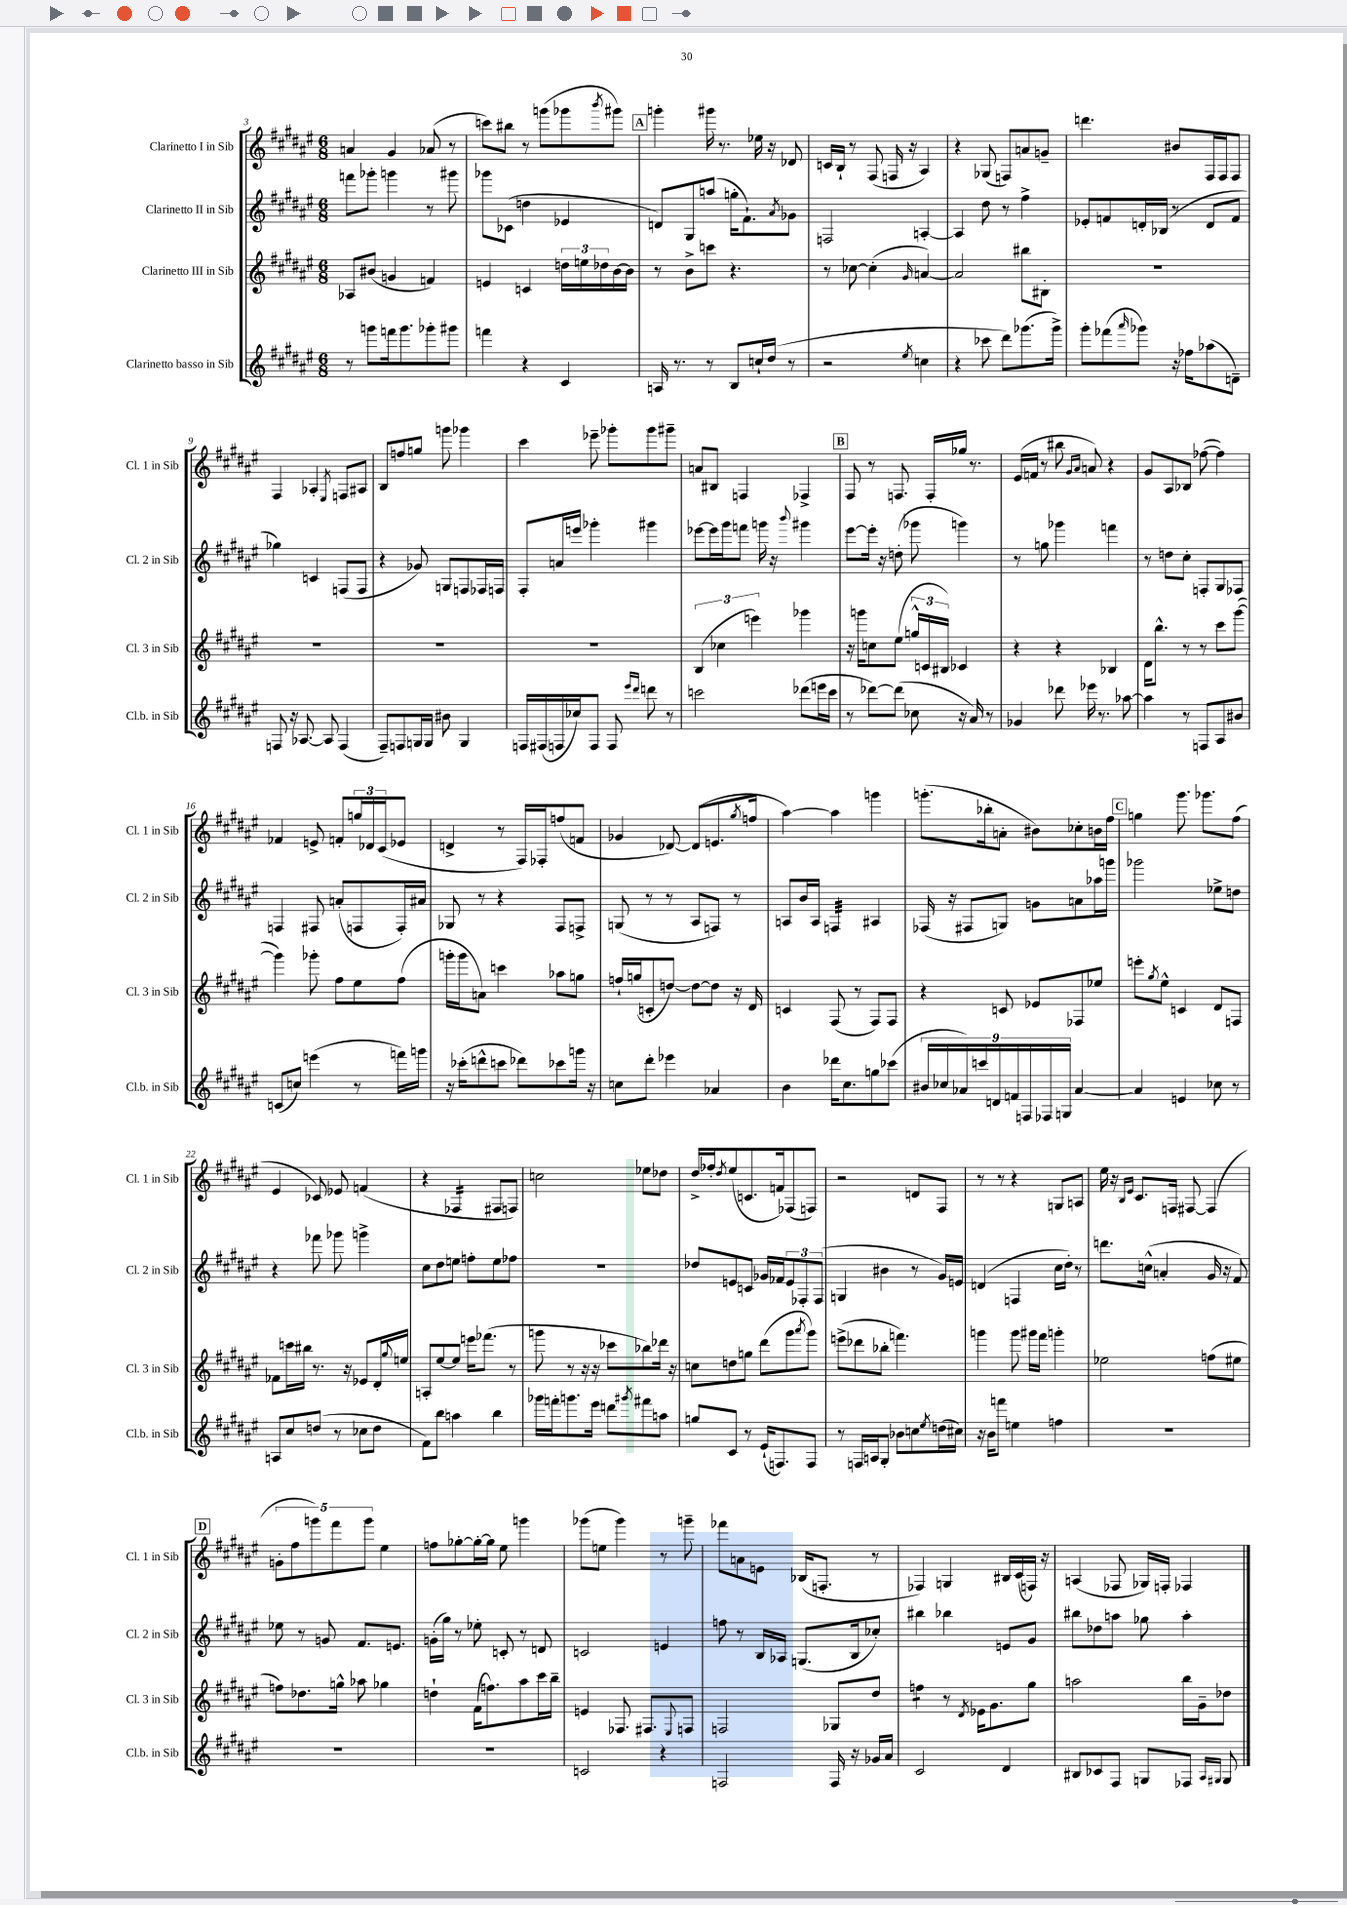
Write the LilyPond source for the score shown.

<<
\new StaffGroup <<
\new Staff = "s0" \with { instrumentName = "Clarinetto I in Sib" shortInstrumentName = "Cl. 1 in Sib" } {
    \clef treble \key fis \major \numericTimeSignature \time 6/8
    a'4 gis'4 aes'8( r8 |
    c'''8) bis''8 r8 g'''8( ges'''8 \acciaccatura { b'''8 } gis'''8) |
    \mark \markup { \box "A" } g'''4-. gis'''16 r8. ees''16 r16 des'8 |
    c'16 b16-! r8 fis8( f16 r16 ais4) |
    r4 ges8( f8) a'8 g'8-- |
    d'''4. bis'8 fis16 fis16 fis8 |
    fis4 aes4-. \acciaccatura { eis8 } f8 ais8 |
    b8 f''8 g''8 g'''8 ges'''4 |
    cis'''4 ees'''8-- ges'''8-. ges'''8 gis'''8-- |
    a'8 bis8 f4 fes4-> |
    \mark \markup { \box "B" } fis8 r8 f8. f16-. ges''16 r8. |
    eis'16( f'16 r8 bis''8 \grace { gis'16 ais'16 } a'8) r4 |
    gis'8 ais8 bes8 fes''8~( fes''4) |
    fes'4 e'8-> f'8-. \tuplet 3/2 { g''16 des'16 cis'16( } ees'8 |
    d'4-> r8 fis16) fes16-. f''8( f'8 |
    ges'4 des'8~) des'8( e'8. \acciaccatura { gis''8 } f''16 |
    ais''4~) ais''4 g'''4 |
    g'''8.-.( bes''16-. a'8-. bis'8) ces''8-. b'16 fis''16 |
    \mark \markup { \box "C" } g''4 gis'''8. ges'''8. fis''8( |
    eis'4 ces'8) ees'8 f'4( |
    r4 fes4:16 fis8 f8) |
    c''2 ees''8 des''8 |
    dis''16-> fes''16-. \acciaccatura { dis''8 } eis''8( c'8. f'16) fes8( f8) |
    r2 d'8 fis8 |
    r8 r8 r4 g8 a8 |
    eis''16 r16 \grace { b16 eis'16 } cis'8. f16 fis8~ fis4( |
    \mark \markup { \box "D" } \tuplet 5/4 { g'8-. fis''8 g'''8) fis'''8 g'''8 } eis''4 |
    f''8 ges''8~-. ges''16~-. ges''16 eis''8 g'''4 |
    ges'''8( e''8 ges'''4) r8 g'''8-- |
    fes'''8 a'8 e'8 bes16( f8.-. r8 |
    fes4) g4 bis16 cis'16( f16) r16 |
    a4( fes8 ges16) f16-. fes4 \bar "|." |
}
\new Staff = "s1" \with { instrumentName = "Clarinetto II in Sib" shortInstrumentName = "Cl. 2 in Sib" } {
    \clef treble \key fis \major \numericTimeSignature \time 6/8
    f'''8 ges'''8-. g'''4 r8 gis'''8 |
    ges'''8 ces'8( d''4 ees'4 |
    \mark \markup { \box "A" } d'8) gis8 a''8( g''16-. fis'8.-!) \acciaccatura { ais'8 } ges'8 |
    f2 a4~-. |
    a4 dis''8 r8 fis''4-> |
    ees'8-. f'8 d'16-. bes16( r8 d'8 f'8 |
    ges''4) c'4 f8( f8 |
    r4 ges'8) g8 f8 fes16 f16 |
    fis8-. a'16 e'''16 ges'''4-. gis'''4 |
    ees'''8~ ees'''16 gis'''16 f'''8 g'''16 r16 \appoggiatura { b'''8 } gis'''4 |
    \mark \markup { \box "B" } eis'''8~ eis'''16-. r16 d''8-.( ges'''8 g'''4) |
    r8 g''8 ges'''4 f'''4 |
    r8 d''8 cis''8-. f8-. gis8 fes8 |
    f4 fis8 a'8-.( f8 f16-.) ais'16 |
    ges8 r8 r4 fis8 f8-> |
    g8( r8 r8 ais8 f8) r8 |
    a8 b'16 a16 f4:32 ais4 |
    fes16( r16 fis8 g8) g'8 a'8 aes''16 g'''16 |
    \mark \markup { \box "C" } ges'''2 ees''8-> d''8 |
    r4 fes'''8 ges'''8 g'''4-> |
    cis''8 dis''8 e''8 f''8-. e''8 fes''8 |
    R2. |
    des''8 e'8 c'8 ges'16 fes'16 \tuplet 3/2 { e'8 fes8-. fes8( } |
    g4 bis'4 r8 gis'16) e'16 |
    d'4( f4 cis''16 dis''16-.) r8 |
    d'''8. c''16-^( a'4-. gis'16 r16 fis'8) |
    \mark \markup { \box "D" } ees''8 r8 g'8 fis'8. e'8. |
    g'16-.( gis''16) r8 ees''8-. c'8-. r8 d'8 |
    c'2 e'4 |
    f''8 r8 b16 aes16 g8.( b16 ces''8-.) |
    bis''4 bes''4 e'8 gis'8 |
    bis''8 des''8 a''8 ges''8 a''4-. \bar "|." |
}
\new Staff = "s2" \with { instrumentName = "Clarinetto III in Sib" shortInstrumentName = "Cl. 3 in Sib" } {
    \clef treble \key fis \major \numericTimeSignature \time 6/8
    aes8 bis'8( g'4 f'4) |
    e'4 c'4 \tuplet 3/2 { d''16 e''16 des''16 } b'16~ b'16 |
    \mark \markup { \box "A" } r8 b'8-> c'''8 r4. |
    r8 ces''8~ ces''4-.( \grace { gis'16 } a'4~) |
    a'2 bis''8 bis8-. |
    R2. |
    R2. |
    R2. |
    R2. |
    \tuplet 3/2 { b4( ces''4 e'''4) } ges'''4 |
    \mark \markup { \box "B" } r16 g'''16 c''8 eis''8( \tuplet 3/2 { g''16-^ c'16 bis16) } ces'4 |
    r4 r4 bes4 |
    dis'16 b''8.-^ r8 r8 cis'''8 gis'''8~( |
    gis'''4) ges'''8-. fis''8 eis''8 fis''8( |
    g'''16-. g'''16 a'8) c'''4 aes''8 g''8 |
    f''16-! g''16( c'8-. d''8~) d''8~ d''8 r16 dis'16 |
    c'4 fis8( r8 fis8) fis8 |
    r4 c'8 ees'8 fes8 ees''8 |
    \mark \markup { \box "C" } e'''8-. \acciaccatura { gis''8 } eis''8-^ c'4 dis'8 f8 |
    fes'8 c'''16 bis''16 r8. r16 ees'8 dis'16-. \appoggiatura { gis''8 } e''16 |
    a8-. eis''8~ eis''8 e'''16 fes'''8.( r8 |
    g'''8 r8 r16 r16 ces'''8 bes''8) des'''16 r16 |
    c''8 d''8 g''8 dis'''8( gis'''8 \acciaccatura { ais'''8 } gis'''8) |
    e'''8->( des'''8 bes''8-. f'''4.) |
    g'''4 g'''8 gis'''16 fis'''16 g'''4-. |
    ees''2 f''8( eis''8 |
    \mark \markup { \box "D" } f''8) des''8. g''16-^ aes''8 ges''4 |
    d''4-! fis'16( f''8.) ais''8 cis'''16 b''16-- |
    e'4 fes8. fis8. \appoggiatura { eis8 } f8 |
    f2 ges8 dis''8 |
    f''4:8 r8 \acciaccatura { dis'8 } ees'16 gis'8. gis''8 |
    a''2 b''16 gis'16-- des''8 \bar "|." |
}
\new Staff = "s3" \with { instrumentName = "Clarinetto basso in Sib" shortInstrumentName = "Cl.b. in Sib" } {
    \clef treble \key fis \major \numericTimeSignature \time 6/8
    r8 g'''8 f'''16 g'''8. ges'''8-. gis'''8 |
    f'''4 r4 cis'4 |
    \mark \markup { \box "A" } a16 r8. r8 b8 c''16-! dis''16( r8 |
    r2 \acciaccatura { eis''8 } c''4 |
    r4 ces'''8 dis'''8) ges'''8.( ges'''16->) |
    gis'''8-. fes'''8( \grace { ais'''16 } ges'''8) r16 fes''16 aes''8( d'8--) |
    f8 r16 aes8.~ aes8 f4( |
    fis8--) f8 g16 g16 bis'8 g4 |
    f16 fis16( f16 ces''16) f8 f8 \grace { eis'''16 dis'''16 } d'''8 r8 |
    c'''2 des'''8( e'''16 c'''16 |
    \mark \markup { \box "B" } r8 des'''8~) des'''8( ces''8 r16 ais'16) r8 |
    ges'4 des'''8 ees'''16 r8. aes''8~ |
    aes''4 r8 f8 ais8 bis'8 |
    c'8( c''8) e'''4( r8 f'''16) g'''16 |
    r16 ces'''16-.( d'''8-^ c'''8 des'''8) ces'''8 g'''16 r16 |
    c''8 dis'''8-. ees'''4 aes'4 |
    b'4 des'''16 cis''8. g''8 ces'''8( |
    \tuplet 9/8 { bis'16 ces''16 aes'16) c'''16 d'16 f'16 f16 fes16 g16 } aes'4~ |
    \mark \markup { \box "C" } aes'4 e'4 ces''8 r8 |
    a8 cis''8 d''8( r8 ces''8 d''8 |
    fis'8) b''8 a''4 b''4 |
    ges'''16 f'''16-. g'''8. eis'''16 d'''8 \acciaccatura { gis'''8 } fis'''8 a''8 |
    g''8 cis'8 r8 eis'16-!( f8.) f8 |
    r8 f16 a16 gis8-. bes'8 c''8 \acciaccatura { eis''8 } d''16( cis''16) |
    r16 b'16 f'''8 e''4 f''4 |
    R2. |
    \mark \markup { \box "D" } R2. |
    R2. |
    c'2 r4 |
    f2 f16 r16 ges'16 ais'16 |
    cis'2 dis'4 |
    bis8 ces'8 fis8 g8 fes8 \grace { ais16 gis16 } gis8 \bar "|." |
}
>>
>>
\layout { \context { \Score currentBarNumber = #3 } }
